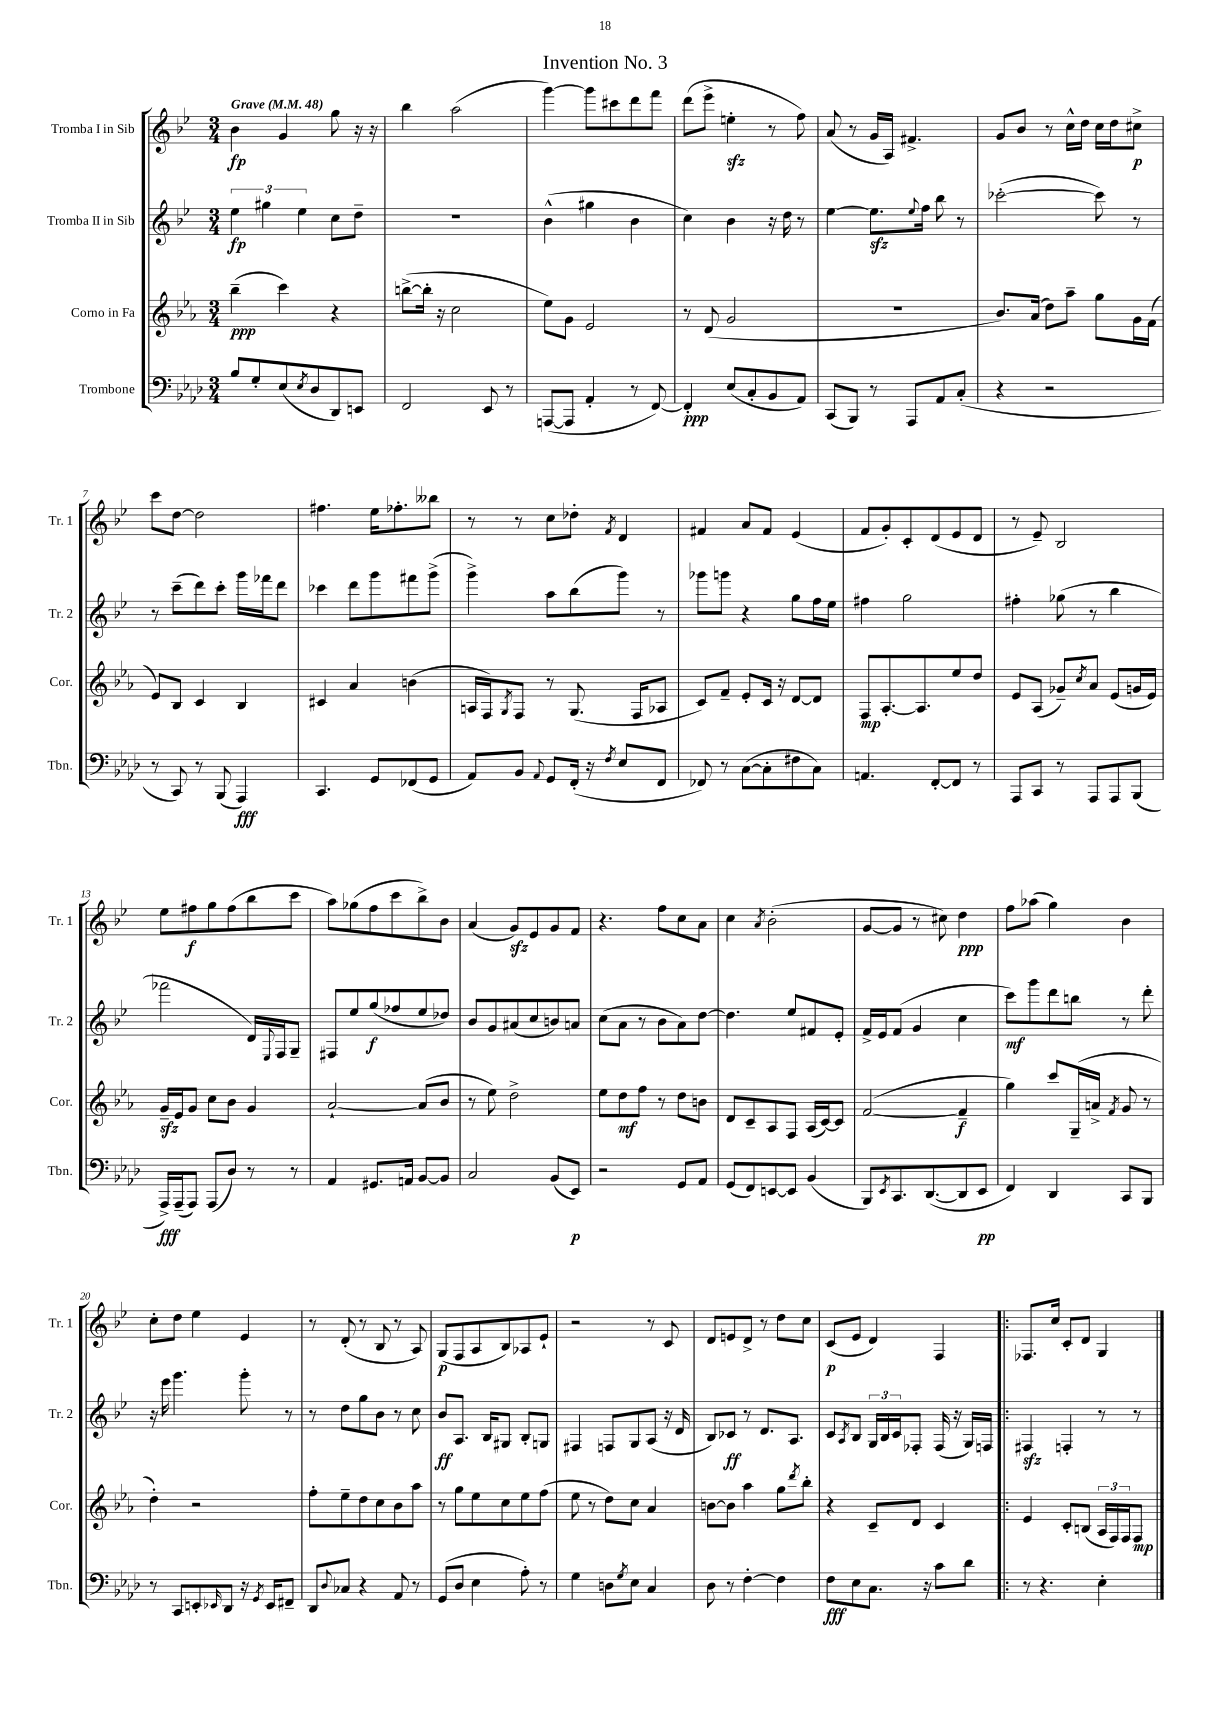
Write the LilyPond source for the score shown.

\header { title = "Invention No. 3" }
<<
\new StaffGroup <<
\new Staff = "s0" \with { instrumentName = "Tromba I in Sib" shortInstrumentName = "Tr. 1" } {
    \clef treble \key bes \major \numericTimeSignature \time 3/4 \tempo "Grave" 4 = 48
    bes'4\fp g'4 g''8 r16 r16 |
    bes''4 a''2( |
    g'''4~) g'''8 cis'''8 d'''8 f'''8 |
    d'''8( ees'''8-> e''4-.\sfz r8 f''8) |
    a'8( r8 g'16 a16) fis'4.-> |
    g'8 bes'8 r8 c''16-^ d''16 c''16 d''16 cis''8->\p |
    c'''8 d''8~ d''2 |
    fis''4. ees''16 fes''8.-. beses''8 |
    r8 r8 c''8 des''8-. \acciaccatura { f'8 } d'4 |
    fis'4 a'8 fis'8 ees'4( |
    f'8 g'8-.) c'8-. d'8( ees'8 d'8 |
    r8 ees'8--) bes2 |
    ees''8 fis''8\f g''8 fis''8( bes''8 c'''8 |
    a''8) ges''8( f''8 c'''8 bes''8->) bes'8 |
    a'4( g'8\sfz) ees'8 g'8 f'8 |
    r4. f''8 c''8 a'8 |
    c''4 \acciaccatura { a'8 } bes'2-.( |
    g'8~ g'8 r8 cis''8) d''4\ppp |
    f''8 aes''8( g''4) bes'4 |
    c''8-. d''8 ees''4 ees'4 |
    r8 d'8-.( r8 bes8 r8 a8) |
    g8\p( f8 a8 bes8) aes8 ees'8-! |
    r2 r8 c'8 |
    d'8 e'8 d'8-> r8 d''8 c''8 |
    c'8\p( ees'8 d'4) f4 |
    \bar ".|:" fes8. c''16 c'8-. d'8 g4 \bar "|." |
}
\new Staff = "s1" \with { instrumentName = "Tromba II in Sib" shortInstrumentName = "Tr. 2" } {
    \clef treble \key bes \major \numericTimeSignature \time 3/4
    \tuplet 3/2 { ees''4\fp gis''4 ees''4 } c''8 d''8-- |
    R2. |
    bes'4-^( gis''4 bes'4 |
    c''4) bes'4 r16 d''16 r8 |
    ees''4~ ees''8.\sfz \appoggiatura { ees''8 } f''16 bes''8 r8 |
    ces'''2~-.( ces'''8) r8 |
    r8 c'''8--( d'''8) c'''8-. g'''16 fes'''16 d'''8 |
    ces'''4 d'''8 g'''8 fis'''8 g'''8->( |
    g'''4->) a''8 bes''8( g'''8) r8 |
    ges'''8 g'''8 r4 g''8 f''16 ees''16 |
    fis''4 g''2 |
    fis''4-. ges''8( r8 bes''4 |
    fes'''2 d'16) \appoggiatura { ees8 } f16 g8-- |
    fis8 ees''8 g''8\f( fes''8 ees''8 des''8) |
    bes'8 g'8 ais'8( c''8 b'8) a'8 |
    c''8( a'8 r8 bes'8 a'8) d''8~ |
    d''4. ees''8 fis'8 ees'8-. |
    f'16-> ees'16 f'8( g'4 c''4 |
    c'''8\mf) g'''8 d'''8 b''8 r8 d'''8-. |
    r16 ees'''16 g'''4. g'''8-. r8 |
    r8 d''8 g''8 bes'8 r8 c''8 |
    bes'8\ff a8. bes16 gis8 bes8-. g8 |
    fis4 f8 g8 a8( r16 d'16 |
    bes8) ces'8\ff r8 d'8. a8. |
    c'8 \acciaccatura { a8 } bes8 \tuplet 3/2 { g16 bes16 c'16 } fes8-. fes16( r16 g16) f16 |
    \bar ".|:" fis4\sfz f4-. r8 r8 \bar "|." |
}
\new Staff = "s2" \with { instrumentName = "Corno in Fa" shortInstrumentName = "Cor." } {
    \clef treble \key ees \major \numericTimeSignature \time 3/4
    bes''4--\ppp( c'''4) r4 |
    b''8~->( b''16-. r16 c''2 |
    ees''8) g'8 ees'2 |
    r8 d'8( g'2 |
    R2. |
    bes'8.) aes'16( d''8) aes''8-- g''8 g'16 f'16( |
    ees'8) bes8 c'4 bes4 |
    cis'4 aes'4 b'4( |
    a16 f16) \acciaccatura { g8 } f8 r8 g8.( f16 aes8 |
    c'8) f'8-- ees'8-. c'16 r16 d'8~ d'8 |
    f8\mp aes8.~-. aes8. ees''8 d''8 |
    ees'8 aes8( ges'8--) \acciaccatura { c''8 } aes'8 ees'8( g'16 ees'16) |
    g'16--\sfz ees'16 g'8 c''8 bes'8 g'4 |
    aes'2~-! aes'8( bes'8 |
    r8 ees''8) d''2-> |
    ees''8 d''8\mf f''8 r8 d''8 b'8 |
    d'8 c'8-- aes8 f8 aes16( c'16~) c'8 |
    f'2~( f'4--\f |
    g''4) c'''8 g16--( a'16-> \acciaccatura { f'8 } g'8 r8 |
    d''4-.) r2 |
    f''8-. ees''8-- d''8 c''8 bes'8 aes''8 |
    r8 g''8 ees''8 c''8 ees''8 f''8( |
    ees''8 r8 d''8) c''8 aes'4 |
    b'8~ b'8 aes''4 g''8 \acciaccatura { d'''8 } bes''8-. |
    r4 c'8-- d'8 c'4 |
    \bar ".|:" ees'4 c'8-. b8( \tuplet 3/2 { aes16 f16) f16 } f8\mp \bar "|." |
}
\new Staff = "s3" \with { instrumentName = "Trombone" shortInstrumentName = "Tbn." } {
    \clef bass \key aes \major \numericTimeSignature \time 3/4
    bes8 g8-. ees8( \acciaccatura { ees8 } des8 des,8) e,8 |
    f,2 ees,8 r8 |
    a,,8~( a,,8 aes,4-. r8 f,8~) |
    f,4-.\ppp ees8( c8-. bes,8 aes,8) |
    c,8( bes,,8) r8 aes,,8 aes,8 c8-.( |
    r4 r2 |
    r8 c,8) r8 bes,,8( aes,,4\fff) |
    c,4. g,8 fes,8( g,8 |
    aes,8) bes,8 \appoggiatura { aes,8 } g,8 f,16-.( r16 \acciaccatura { f8 } ees8 f,8 |
    fes,8) r8 c8~( c8-. fis8 c8) |
    a,4. f,8~-. f,8 r8 |
    aes,,8 c,8 r8 aes,,8 aes,,8 bes,,8( |
    aes,,16->\fff) aes,,16--( aes,,8) aes,,8( des8) r8 r8 |
    aes,4 gis,8. a,16 bes,8~ bes,8 |
    c2 bes,8( ees,8\p) |
    r2 g,8 aes,8 |
    g,8( f,8) e,8~ e,8 bes,4( |
    bes,,8) \acciaccatura { ees,8 } c,8. des,8.~( des,8 ees,8\pp |
    f,4) des,4 c,8 bes,,8 |
    r8 c,8 e,8-. \grace { ees,16 } des,8 r16 \acciaccatura { g,8 } ees,16 fis,8-- |
    des,8 \appoggiatura { des8 } ces8 r4 aes,8 r8 |
    g,8( des8 ees4 aes8-.) r8 |
    g4 d8 \acciaccatura { g8 } ees8 c4 |
    des8 r8 f4~-. f4 |
    f8\fff ees8 c8. r16 c'8 des'8 |
    \bar ".|:" r8 r4. ees4-. \bar "|." |
}
>>
>>
